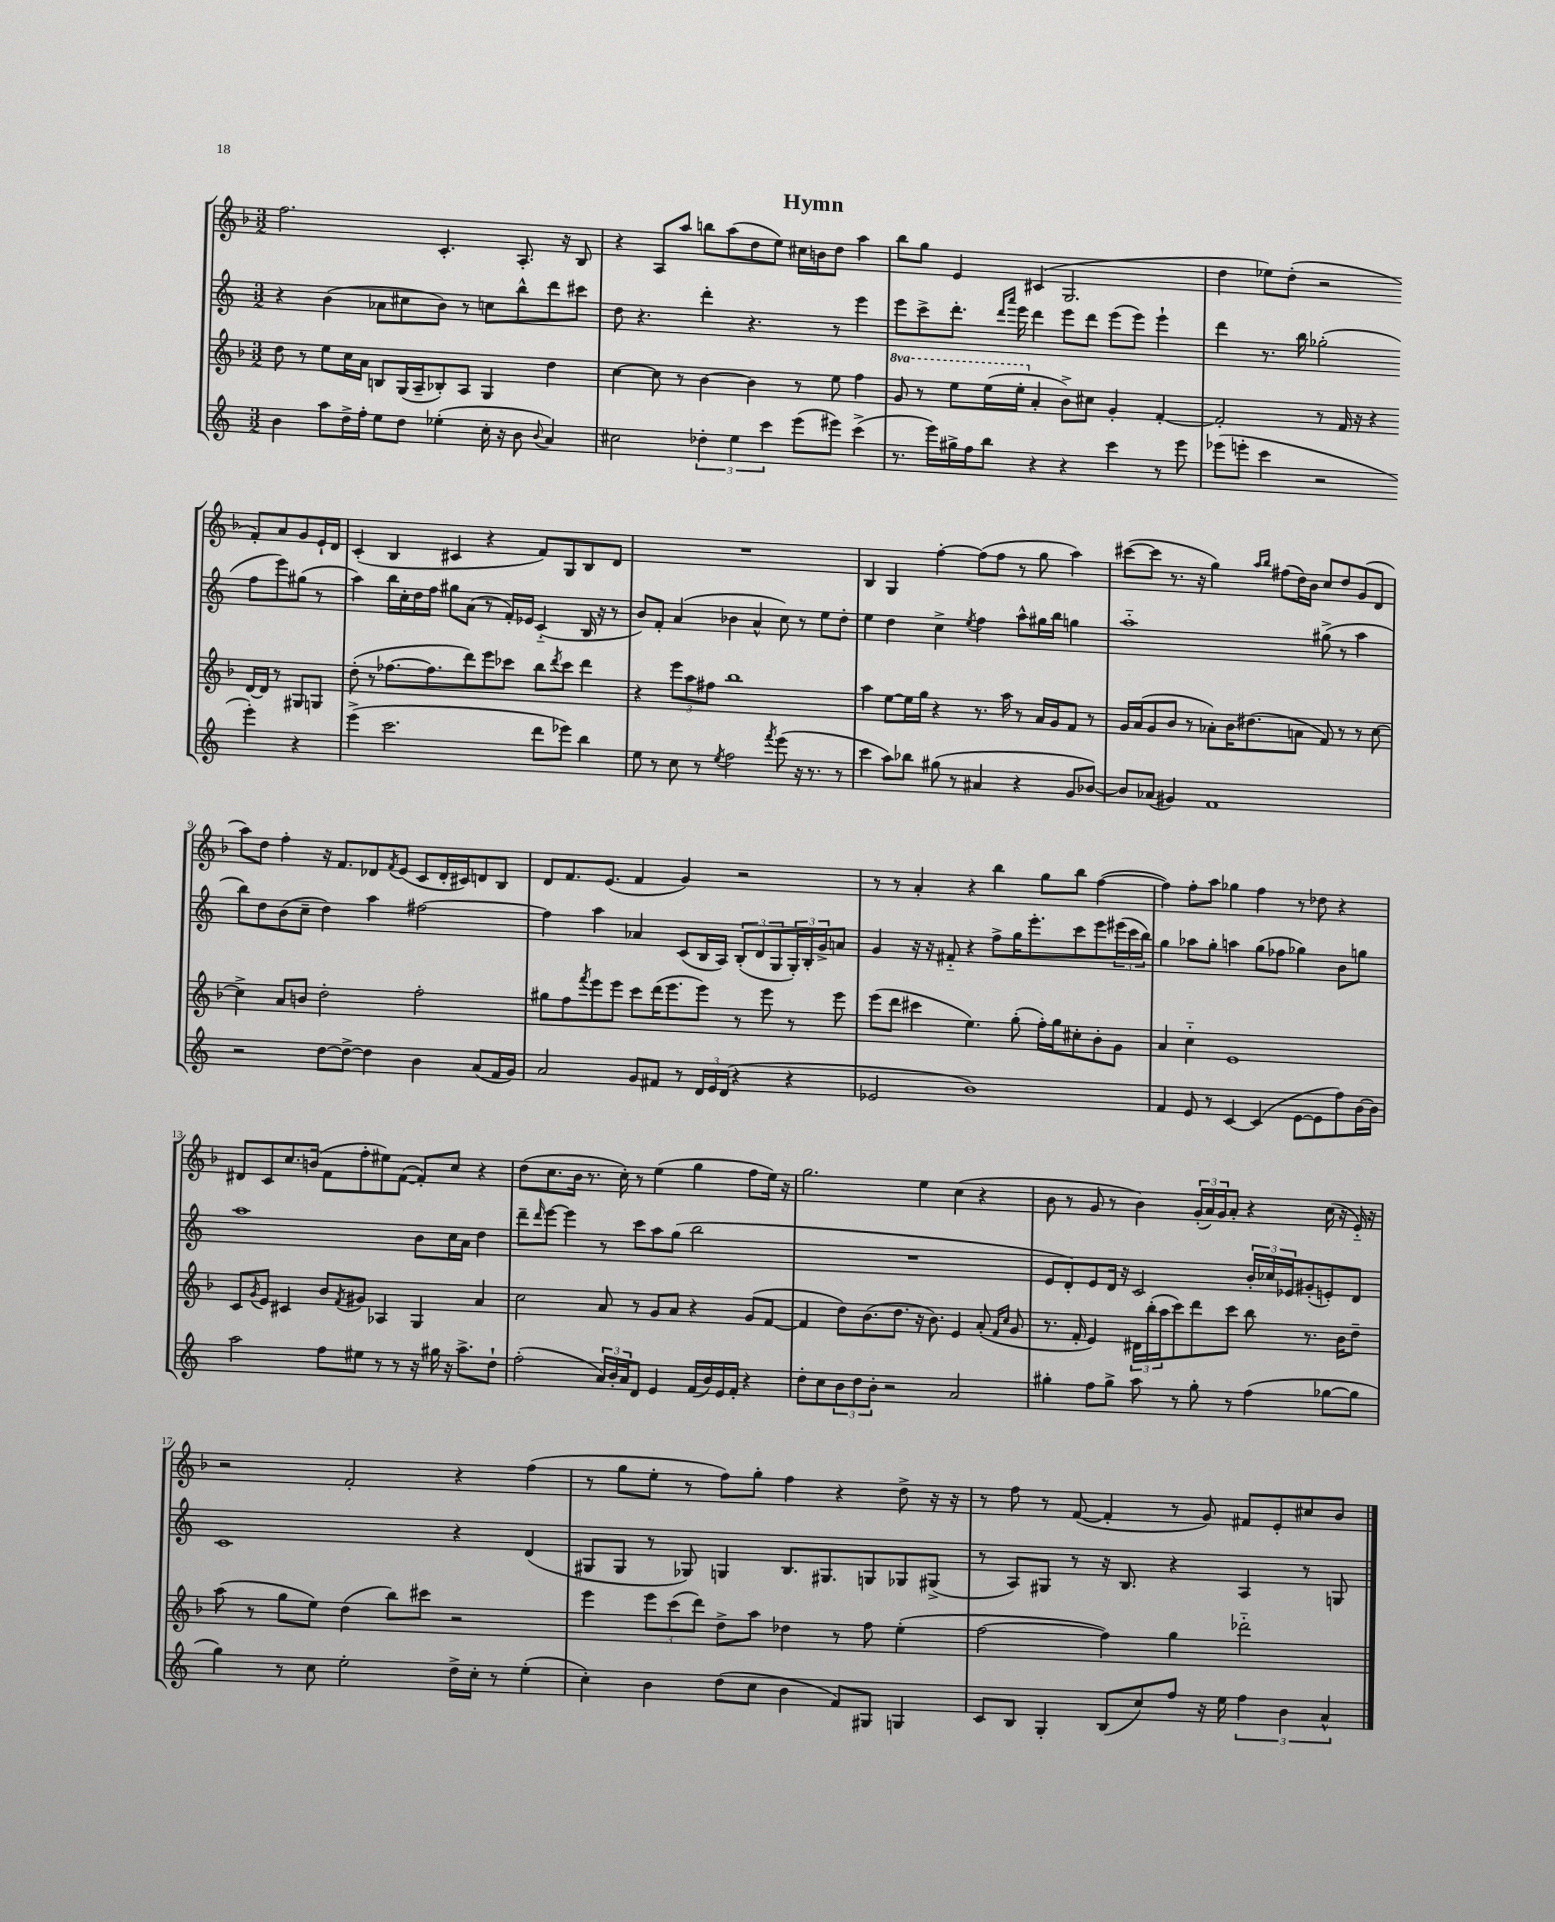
\header { title = "Hymn" }
<<
\new StaffGroup <<
\new Staff = "s0" {
    \clef treble \key f \major \numericTimeSignature \time 3/2
    f''2. c'4.-. a8.-. r16 bes8 |
    r4 a8 a''8 b''8 a''8( d''8 e''8) cis''16 b'16 d''8 a''4 |
    bes''8 g''8 e'4 cis'4( g2. |
    d''4 ees''8) d''8-.( r2 f'8-.) a'8 g'8 e'16-! d'16 |
    c'4-.( bes4 cis'4 r4 f'8) g8 bes8 d'8 |
    R1. |
    bes4 g4 f''4~-. f''8( f''8 r8 g''8 a''4) |
    cis'''8~( cis'''8 r8. r16 g''4) \grace { a''16 bes''16 } fis''8( d''16) bes'16 c''8 d''8 g'8( d'8 |
    a''8) d''8 f''4-. r16 f'8. des'8 \acciaccatura { f'8 } e'8( c'8 des'16-. cis'16) d'8 bes8 |
    d'8 f'8. e'8.( f'4 g'4) r2 |
    r8 r8 a'4-. r4 bes''4 g''8 bes''8 f''4~( |
    f''4) f''8-. a''8 ges''4 f''4 r8 des''8 r4 |
    dis'8 c'8 c''8. b'16( f'8 f''8-. eis''8) f'8~( f'8-.) c''8 r4 |
    d''8( c''8. bes'16 r8. c''16-.) r8 e''4( g''4 f''8 e''16) r16 |
    g''2. e''4 c''4( r4 |
    bes'8 r8 g'8 r8 bes'4) \tuplet 3/2 { g'16-.( a'16) g'16 } a'8-. r4 c''16( r16 e'16-_) r16 |
    r2 f'2-. r4 f''4( |
    r8 g''8 e''8-. r8 f''8) g''8-. f''4 r4 d''8-> r16 r16 |
    r8 f''8 r8 f'8~( f'4-. r8 g'8) fis'8 e'8-. cis''8 bes'8 \bar "|." |
}
\new Staff = "s1" {
    \clef treble \key c \major \numericTimeSignature \time 3/2
    r4 b'4( aes'8 cis''8 b'8) r8 c''8 b''8-^ d'''8 cis'''8 |
    d''8 r4. d'''4-. r4. r8 e'''4 |
    e'''8 c'''8-> d'''8.-. \grace { d'''16 a'''16 } e'''16 d'''4 e'''8 d'''8 e'''8( e'''8) e'''4-! |
    d'''4 r8. b''16 ges''2-.( f''8 e'''8) gis''8( r8 |
    a''4) b''16 c''16-. d''16 f''16 gis''8 a'8( r8 f'16-.) ees'16 c'4-_( b16 r16 r8 |
    b'8) f'8-. a'4( bes'4 a'4-^ c''8) r8 e''8 d''8-. |
    e''4 d''4 c''4-> \acciaccatura { e''8 } f''4 a''8-^ gis''16 b''16 g''4 |
    a''1-_ gis''8->( r8 a''4 |
    b''8) d''8 b'8( c''8-- d''4) a''4 fis''2~ |
    fis''4 a''4 aes'4 c'8( b16 a16) \tuplet 3/2 { b8-.( d'8 g8 } \tuplet 3/2 { g16-.) b16-. g'16-> } a'8 |
    g'4 r16 r16 fis'8-_ r4 f''8-> g''16 e'''8.-. c'''8 e'''8 \tuplet 3/2 { eis'''16( c'''16 b''16) } |
    g''4 aes''8 g''8-. a''4 g''8( fes''8 ges''4) b'8 g''8 |
    a''1 b'8 c''16 a'16 d''4 |
    d'''8-- \grace { d'''16 } e'''8~ e'''4 r8 c'''8 a''8 g''8( b''2 |
    R1. |
    e'8 d'8-.) e'8 d'16 r16 c'2 \tuplet 3/2 { b'16-. ces''16 ees'16 } gis'8-.( e'8-.) d'8 |
    c'1 r4 d'4( |
    gis8 gis8 r8 ges8) g4 b8. gis8. g8 ges8 gis8->( |
    r8 a8) gis8 r8 r16 b8. r4 a4 r8 g8 \bar "|." |
}
\new Staff = "s2" {
    \clef treble \key f \major \numericTimeSignature \time 3/2 \set Staff.ottavationMarkups = #ottavation-simple-ordinals
    d''8 r8 e''8 c''16 a'16 b8 g16( a16-- bes8-.) a8 g4 d''4 |
    c''4~ c''8 r8 bes'4~ bes'4 r8 e''8 f''4 |
    \ottava #1 g''8 r8 e'''8 e'''16( e'''16-. \ottava #0 a'4-. bes'8->) cis''8 g'4-. f'4~-. |
    f'2-. r8 f'16 r16 r4 d'16~ d'16 r8 gis8 g8 |
    d''8-.( r8 fes''8.~ fes''8. d'''8) e'''8 ces'''8 bes''8 \acciaccatura { d'''8 } ces'''8 d'''4 |
    r4 \tuplet 3/2 { e'''8 a''8 fis''8 } bes''1 |
    a''4 e''8~ e''16 g''16 r4 r8. a''16 r8 a'16 g'16 f'8 r8 |
    g'16 a'16( g'8 bes'8 r8 aes'8-.) bes'16 dis''8.( a'8 f'8) r8 r8 c''8~ |
    c''4-> a'8 b'8 d''2-. f''2-. |
    gis''8 f''8 \acciaccatura { f'''8 } e'''8 e'''8 c'''8 d'''16( e'''8. e'''8) r8 e'''8 r8 e'''8 |
    e'''8( d'''8 cis'''4 e''4.) g''8-.( f''16-.) g''16 cis''8-. bes'8-. g'8 |
    a'4 c''4-_ e'1 |
    c'8 \acciaccatura { g'8 } e'8 cis'4 bes'8 \acciaccatura { f'8 } gis'8 aes4 g4 a'4 |
    c''2 a'8 r8 g'8 a'8 r4 g'8( f'8~ |
    f'4 d''8) bes'8.( d''8. r16 bes'8.) e'4 a'8-.( \grace { f'16 c''16 } g'8 |
    r8. f'16-. e'4) \tuplet 3/2 { dis'16 bes''16-.( a''16 } c'''8) d'''8 c'''8 bes''8 r8. bes'16 d''8-- |
    a''8( r8 g''8 e''8) d''4( bes''8) cis'''8 r2 |
    e'''4 \tuplet 3/2 { e'''8 c'''8( d'''8) } d''8-> a''8 des''4 r8 f''8 e''4-.( |
    f''2~ f''4) g''4 des'''2-_ \bar "|." |
}
\new Staff = "s3" {
    \clef treble \key c \major \numericTimeSignature \time 3/2
    b'4 a''8 d''16-> f''16-. e''8 d''8 ees''4-.( c''16-. r16 b'8 \appoggiatura { b'8 } a'4) |
    cis''2 \tuplet 3/2 { des''4-. e''4 c'''4 } e'''8( eis'''8) c'''4->( |
    r8. e'''16) gis''16-> f''16 b''8 r4 r4 c'''4 r8 e'''8 |
    ees'''8( e'''8-. c'''4 r2 e'''4-.) r4 |
    e'''4->( c'''2. d'''8 ees'''8) b''4 |
    e''8 r8 c''8 r8 \acciaccatura { e''8 } f''2 \acciaccatura { f'''8 } e'''8( r16 r8. r8 |
    c'''4 a''8) bes''8 gis''8( r8 ais'4 r4 g'8 bes'8~) |
    bes'8 aes'8( gis'4) f'1 |
    r2 d''8~ d''8~-> d''4 b'4 a'8( f'16 g'16) |
    a'2 g'8 fis'8 r8 \tuplet 3/2 { d'16 e'16 d'16( } r4 r4 |
    ees'2 b'1) |
    f'4 e'8 r8 c'4~ c'4( e'8~ e'8 f''8) b'16~ b'16 |
    a''2 f''8 eis''8 r8 r8 r16 gis''16 r16 a''8.-> d''8-! |
    f''2-.( \tuplet 3/2 { a'16) b'16-. a'16 } d'8 e'4 f'16( b'16) e'16 f'16-. r4 |
    d''8-. c''8 \tuplet 3/2 { b'8 d''8 b'8-. } r2 a'2 |
    gis''4-. f''8 gis''8-> a''8 r8 gis''8-. r8 f''4( ges''8~ ges''8 |
    g''4) r8 c''8 e''2-. d''16-> c''16-. r8 e''4-.( |
    c''4-.) b'4 d''8( c''8 b'4 f'8) gis8 g4 |
    c'8 b8 g4-. b8( c''8) f''8 r16 e''16 \tuplet 3/2 { f''4 b'4 a'4-^ } \bar "|." |
}
>>
>>
